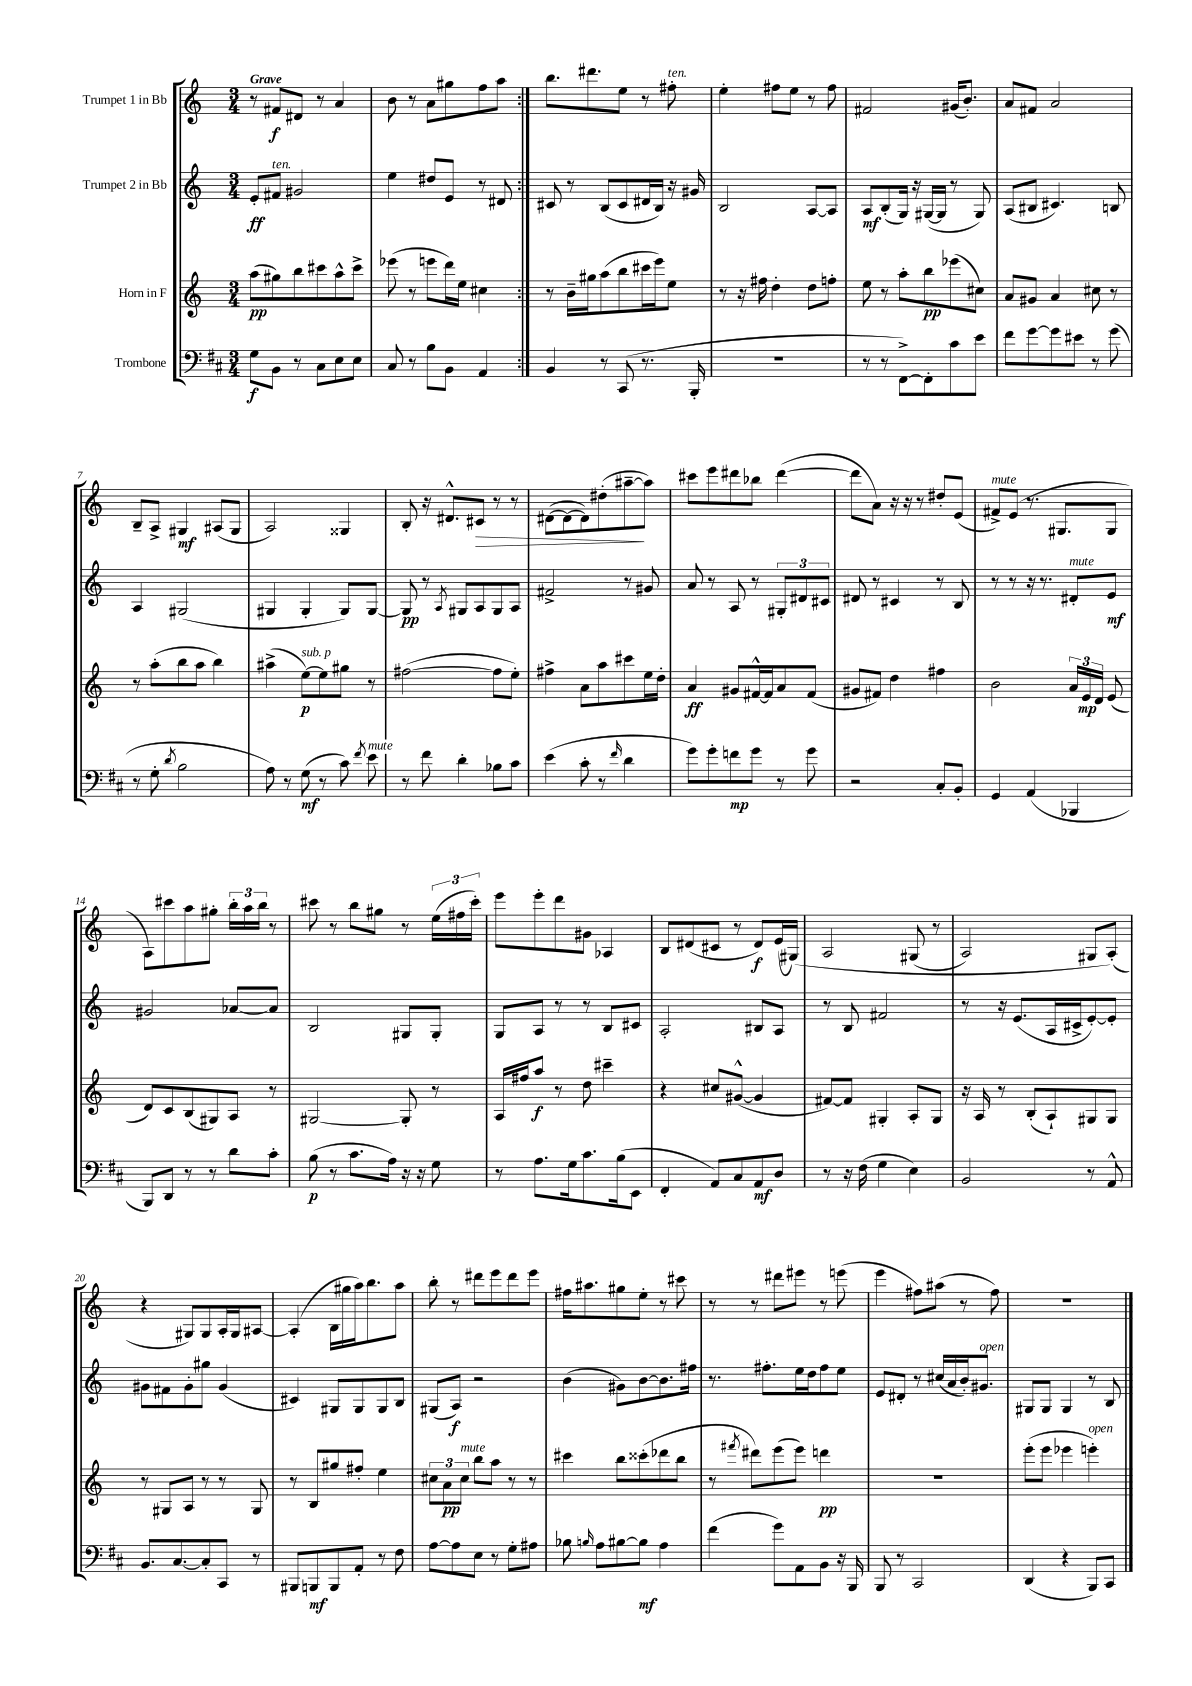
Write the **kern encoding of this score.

**kern	**kern	**kern	**kern
*staff4	*staff3	*staff2	*staff1
*clefF4	*clefG2	*clefG2	*clefG2
*k[f#c#]	*k[]	*k[]	*k[]
*M3/4	*M3/4	*M3/4	*M3/4
8G	(8aa	8e'	8r
8BB	8gg#)	8f#	8f#
8r	8bb	2g#	8d#
8C#	8ccc#	.	8r
8E	8aa^^	.	4a
8E	8ccc#^	.	.
=	=	=	=
8C#	(8eee-	4ee	8b
8r	8r	.	8r
8B	8eee	8dd#	8a
8BB	16ddd)	8e	8gg#
.	16ee	.	.
4AA	4cc#	8r	8ff
.	.	8d#	8aa
=:|!	=:|!	=:|!	=:|!
4BB	8r	8c#	8.bb
.	16b~	8r	.
.	16gg#	.	8.ddd#
8r	(8aa	(8B	.
(8CC#	8bb	8c#	8ee
8.r	16ccc#	16d#	8r
.	16eee)	16B)	.
.	8ee	16r	8ff#'
16BBB'	.	16g#	.
=	=	=	=
2.r	8r	2B	4ee'
.	16r	.	.
.	16ff#	.	.
.	4dd'	.	8ff#
.	.	.	8ee
.	8dd	[8A	8r
.	8ff'	8A]	8ff#
=	=	=	=
8r	8ee	8A	2f#
8r	8r	(8B'	.
[8FF#^)	8aa'	16G)	.
.	.	16r	.
8FF#']	8bb	([16G#	.
.	.	16G#]	.
8c#	(8eee-	8r	(16g#
.	.	.	8.b')
8e	8cc#)	8G#)	.
=	=	=	=
8f#	8a	(8A	8a
[8g	8g#	8B#	8f#
8g]	4a	4.c#)	2a
8e#	.	.	.
8r	8cc#	.	.
(8g	8r	8B	.
=	=	=	=
8r	8r	4A	8B~
8G'	(8aa'	.	8A^
8qd	.	.	.
2B	8bb	(2G#	4G#
.	8aa	.	.
.	4bb)	.	(8A#
.	.	.	8G#
=	=	=	=
8A)	(4aa#^	4G#	2A)
8r	.	.	.
(8G	[8ee)	4G#'	.
8r	8ee]	.	.
8c#)	8gg#	8G#)	4G##
8qf#	.	.	.
8e	8r	[8G#	.
=	=	=	=
8r	([2ff#	8G#]	8B'
8f#	.	8r	16r
.	.	.	8.d#^^
.	.	8qA	.
4d'	.	8G#	.
.	.	8A	8c#
8B-	8ff#]	8G#	8r
8c#	8ee')	8A	8r
=	=	=	=
(4e	4ff#^	2f#^	([8d#
.	.	.	8d#_
8c#'	8a	.	8d#])
8r	8aa	.	(8dd#'
16qqf#	.	.	.
4d	8ccc#	8r	[8aa#~
.	16ee	8g#	8aa#])
.	16dd'	.	.
=	=	=	=
8g)	4a	8a	8ccc#
8g'	.	8r	8eee
8f	8g#	8A	8ddd#
8g	[16f#^^	8r	8bb-
.	16f#]	.	.
8r	8a	12G#'	([4ddd#
.	.	12d#	.
8g	(8f#	.	.
.	.	12c#	.
=	=	=	=
2r	8g#	8d#	8ddd#]
.	8f#)	8r	8a)
.	4dd	4c#	16r
.	.	.	16r
.	.	.	8r
8C#'	4ff#	8r	8dd#'
8BB'	.	8B	(8e
=	=	=	=
4GG	2b	8r	8f#^)
.	.	8r	(8e
(4AA	.	16r	8.r
.	.	8.r	.
.	.	.	8.G#
4BBB-	24a	8d#'	.
.	24e	.	.
.	24d	.	.
.	(8e	8e	8G#
=	=	=	=
8BBB)	8d)	2g#	8A)
8DD	8c	.	8ccc#
8r	(8B	.	8aa
8r	8G#)	.	8gg#'
8d	8A	[8a-	24bb'
.	.	.	24aa
.	.	.	24bb
8c#'	8r	8a-]	8r
=	=	=	=
(8B	[2G#	2B	8ccc#
8r	.	.	8r
8.c#	.	.	8bb
.	.	.	8gg#
16A)	.	.	.
16r	8G#']	8G#	8r
16r	.	.	.
8G	8r	8G#'	(24ee
.	.	.	24ff#
.	.	.	24ccc#')
=	=	=	=
8r	16A	8G	8eee
.	16ff#	.	.
8.A	8aa	8A	8eee'
.	8r	8r	8ddd
16G	.	.	.
8.c#	8dd	8r	8g#
.	4ccc#~	8B	4A-
(16B	.	.	.
8EE	.	8c#	.
=	=	=	=
4FF#'	4r	2A'	8B
.	.	.	(8d#
8AA)	8cc#	.	8c#
8C#	([8g#^^	.	8r
8AA	4g#]	8B#	8d#)
8D	.	8A	(16e
.	.	.	&(16G#)
=	=	=	=
8r	[8f#)	8r	2A
16r	8f#]	8B	.
(16F#	.	.	.
4G	4G#'	2f#	.
4E)	8A'	.	(8G#
.	8G#	.	8r
=	=	=	=
2BB	16r	8r	2A)
.	16A	.	.
.	8r	16r	.
.	.	(8.e	.
.	(8B'	.	.
.	8A`)	16A	.
.	.	16c#^	.
8r	8G#	[8e')	8G#
8AA^^	8G#	8e']	(8A'&)
=	=	=	=
8.BB	8r	8g#	4r
.	8G#	8f#	.
[8.C#	.	.	.
.	8A	8g#'	8G#)
8C#']	8r	8gg#	8G#
8CC#	8r	(4g#	16A'
.	.	.	16G#
8r	8G#	.	[8A#
=	=	=	=
8BBB#	8r	4c#)	(4A#']
8BBB	8B	.	.
8BBB	8gg#	8G#	16B
.	.	.	16gg#
8AA'	8ff#'	8G#	16aa)
.	.	.	8.bb
8r	4ee	8G#	.
8F#	.	8B	8aa
=	=	=	=
[8A	12cc#	(8G#	8bb'
.	12a	.	.
8A]	.	8A)	8r
.	12cc#	.	.
8E	8bb	2r	8ddd#
8r	8aa	.	8eee
8G'	8r	.	8ddd#
8A#	8r	.	8eee
=	=	=	=
8B-	4ccc#	(4b	16ff#
.	.	.	8.aa#
16qqB	.	.	.
8A	.	.	.
[8B#	8bb	8g#)	8gg#
8B#]	(8ccc##'	[8b	8ee'
4A	8ddd-	8.b]	8r
.	8bb	.	8ccc#
.	.	16ff#	.
=	=	=	=
(4f#	8r	8.r	8r
.	8qfff#	.	.
.	8ddd#)	.	8r
.	.	8.ff#'	.
8g)	(8eee	.	8ddd#
8AA	8eee)	16ee	8eee#
.	.	16dd	.
8BB	4ddd	8ff#	8r
16r	.	8ee	(8eee
16BBB	.	.	.
=	=	=	=
8BBB	2.r	8e	4eee
8r	.	8d#'	.
2CC#	.	8r	8ff#)
.	.	(16cc#	(8aa#
.	.	16a	.
.	.	16b')	8r
.	.	8.g#	.
.	.	.	8ff#)
=	=	=	=
(4DD	(8eee'	8G#	2.r
.	8eee	8G#	.
4r	4eee-	4G#	.
8BBB)	4eee')	8r	.
8CC#	.	8B	.
==	==	==	==
*-	*-	*-	*-
